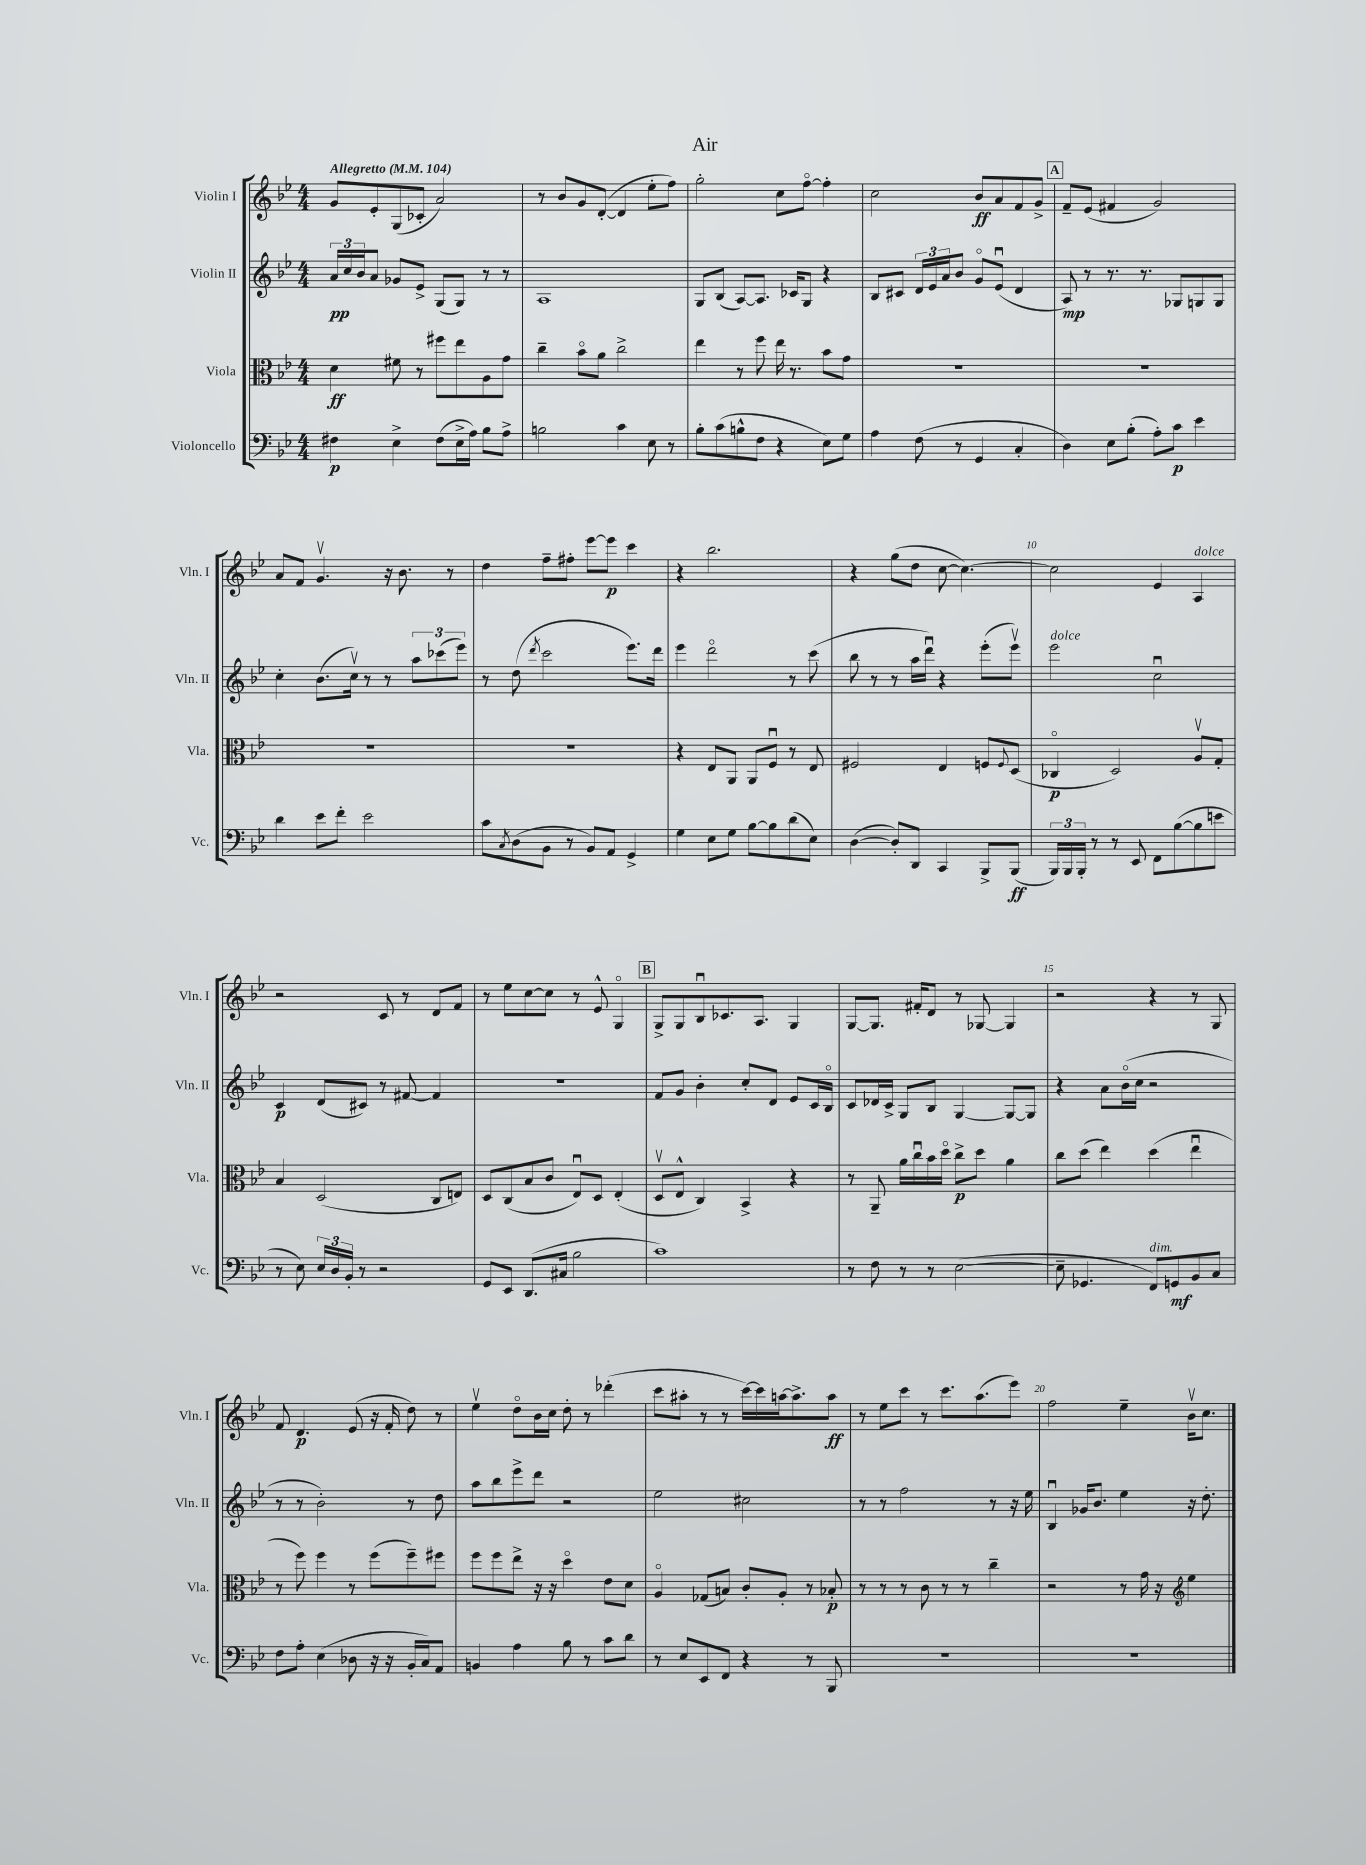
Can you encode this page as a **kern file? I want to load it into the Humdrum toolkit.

**kern	**dynam	**kern	**dynam	**kern	**dynam	**kern	**dynam
*part4	*part4	*part3	*part3	*part2	*part2	*part1	*part1
*staff4	*staff4	*staff3	*staff3	*staff2	*staff2	*staff1	*staff1
*I"Violoncello	*	*I"Viola	*	*I"Violin II	*	*I"Violin I	*
*I'Vc.	*	*I'Vla.	*	*I'Vln. II	*	*I'Vln. I	*
*clefF4	*	*clefC3	*	*clefG2	*	*clefG2	*
*k[b-e-]	*	*k[b-e-]	*	*k[b-e-]	*	*k[b-e-]	*
*M4/4	*	*M4/4	*	*M4/4	*	*M4/4	*
*MM104	*	*MM104	*	*MM104	*	*MM104	*
=1	=1	=1	=1	=1	=1	=1	=1
!	!	!	!	!	!	!LO:TX:a:B:t=Allegretto	!
4F#X\	p	4d\	ff	24a/LL	pp	8g/L	.
.	.	.	.	24cc/	.	.	.
.	.	.	.	24b-/J	.	.	.
.	.	.	.	8a/J	.	8e-'/	.
4E-^\	.	8f#X\	.	8g-X/L	.	(8G/	.
.	.	8r	.	8e-^/J	.	8c-X'/J	.
(8F#\L	.	8ff#X\L	.	(8G/L	.	2a/)	.
16E-^\L	.	8ee-\	.	8G/J)	.	.	.
16A\JJ)	.	.	.	.	.	.	.
8B-\L	.	8A\	.	8r	.	.	.
8A^\J	.	8g\J	.	8r	.	.	.
=2	=2	=2	=2	=2	=2	=2	=2
2Bn\	.	4cc~\	.	1A	.	8r	.
.	.	.	.	.	.	8b-/L	.
.	.	8b-\L	.	.	.	8g/	.
.	.	8a\J	.	.	.	([8d'/J	.
4c\	.	2cc^\	.	.	.	4d/]	.
8E-\	.	.	.	.	.	8ee-'\L	.
8r	.	.	.	.	.	8ff\J)	.
=3	=3	=3	=3	=3	=3	=3	=3
8B-'\L	.	4ee-\	.	8G/L	.	2gg'\	.
(8c\	.	.	.	(8B-/J	.	.	.
8Bn^^\	.	8r	.	[8A/L)	.	.	.
8F\J	.	8ff\	.	8.A/J]	.	.	.
4r	.	16ee-\	.	.	.	8cc\L	.
.	.	8.r	.	16c-X/KL	.	.	.
.	.	.	.	8G/J	.	[8ff\J	.
8E-\L)	.	8b-\L	.	4r	.	4ff'\]	.
8G\J	.	8g\J	.	.	.	.	.
=4	=4	=4	=4	=4	=4	=4	=4
4A\	.	1r	.	8B-/L	.	2cc\	.
.	.	.	.	8c#X/J	.	.	.
(8F\	.	.	.	24d/LL	.	.	.
.	.	.	.	24e-/	.	.	.
.	.	.	.	24a/J	.	.	.
8r	.	.	.	8b-/J	.	.	.
4GG/	.	.	.	8g/L	.	8b-/L	ff
.	.	.	.	(8e-u/J	.	8a/	.
4C'/	.	.	.	4d/	.	8f/	.
.	.	.	.	.	.	8g^/J	.
!!LO:REH:place=s1:t=A
=5	=5	=5	=5	=5	=5	=5	=5
4D\)	.	1r	.	8A/)	mp	8f~/L	.
.	.	.	.	8r	.	(8e-/J	.
8E-\L	.	.	.	8.r	.	4f#X/	.
(8B-'\J	.	.	.	.	.	.	.
.	.	.	.	8.r	.	.	.
8A'\L)	.	.	.	.	.	2g/)	.
8c\J	p	.	.	8G-X/L	.	.	.
4e-\	.	.	.	8Gn/	.	.	.
.	.	.	.	8G/J	.	.	.
!!LO:LB:g=z
=6	=6	=6	=6	=6	=6	=6	=6
4d\	.	1r	.	4cc'\	.	8a/L	.
.	.	.	.	.	.	8f/J	.
8e-\L	.	.	.	(8.b-\L	.	4.gv/	.
8f'\J	.	.	.	.	.	.	.
.	.	.	.	16ccv\Jk)	.	.	.
2e-\	.	.	.	8r	.	.	.
.	.	.	.	8r	.	16r	.
.	.	.	.	.	.	8.b-\	.
.	.	.	.	12aa\L	.	.	.
.	.	.	.	(12ccc-X\	.	.	.
.	.	.	.	.	.	8r	.
.	.	.	.	12eee-\J)	.	.	.
=7	=7	=7	=7	=7	=7	=7	=7
8c\L	.	1r	.	8r	.	4dd\	.
8qC/	.	.	.	.	.	.	.
(8D\	.	.	.	(8dd\	.	.	.
.	.	.	.	8qddd/	.	.	.
8BB-\J	.	.	.	2ccc\	.	8ff~\L	.
8r	.	.	.	.	.	8ff#X'\J	.
8BB-/L)	.	.	.	.	.	[8eee-\L	.
8AA/J	.	.	.	.	.	8eee-\J]	p
4GG^/	.	.	.	8.eee-\L)	.	4ccc\	.
.	.	.	.	16ddd\Jk	.	.	.
=8	=8	=8	=8	=8	=8	=8	=8
4G\	.	4r	.	4eee-\	.	4r	.
8E-\L	.	8E-/L	.	2ddd\	.	2.bb-\	.
8G\J	.	8AA/J	.	.	.	.	.
[8B-\L	.	8AA/L	.	.	.	.	.
8B-\]	.	8Fu/J	.	.	.	.	.
(8d\	.	8r	.	8r	.	.	.
8E-\J)	.	8E-/	.	(8ccc\	.	.	.
=9	=9	=9	=9	=9	=9	=9	=9
([4D\	.	2F#X/	.	8bb-\	.	4r	.
.	.	.	.	8r	.	.	.
8D'/L])	.	.	.	8r	.	(8gg\L	.
8DD/J	.	.	.	16aa\LL	.	8dd\J	.
.	.	.	.	16dddu\JJ)	.	.	.
4CC/	.	4E-/	.	4r	.	[8cc\	.
.	.	.	.	.	.	4.cc\_)	.
8BBB-^/L	.	8Fn/L	.	(8eee-'\L	.	.	.
.	.	8qqF/	.	.	.	.	.
(8BBB-/J	ff	(8D/J	.	8eee-v\J)	.	.	.
=10	=10	=10	=10	=10	=10	=10	=10
!	!	!	!	!LO:TX:a:i:t=dolce	!	!	!
24BBB-/LL)	.	4C-X/	p	2eee-\	.	2cc\]	.
24BBB-/	.	.	.	.	.	.	.
24BBB-'/JJ	.	.	.	.	.	.	.
8r	.	.	.	.	.	.	.
8r	.	2D/)	.	.	.	.	.
8EE-/	.	.	.	.	.	.	.
8FF\L	.	.	.	2ccu\	.	4e-/	.
([8B-\	.	.	.	.	.	.	.
!	!	!	!	!	!	!LO:TX:a:i:t=dolce	!
8B-\]	.	8Av/L	.	.	.	4A/	.
8en\J	.	8G'/J	.	.	.	.	.
!!LO:LB:g=z
=11	=11	=11	=11	=11	=11	=11	=11
8r	.	4B-/	.	4c/	p	2r	.
8E-\)	.	.	.	.	.	.	.
24E-/LL	.	(2D/	.	(8d/L	.	.	.
24D/	.	.	.	.	.	.	.
24BB-'/JJ	.	.	.	.	.	.	.
8r	.	.	.	8c#X/J)	.	.	.
2r	.	.	.	8r	.	8c/	.
.	.	.	.	[8f#X/	.	8r	.
.	.	8C/L	.	4f#/]	.	8d/L	.
.	.	8En/J)	.	.	.	8f/J	.
=12	=12	=12	=12	=12	=12	=12	=12
8GG/L	.	8D/L	.	1r	.	8r	.
8EE-/J	.	(8C/	.	.	.	8ee-\L	.
(8.DD/L	.	8B-/	.	.	.	[8cc\	.
.	.	8c/J	.	.	.	8cc\J]	.
16C#X/Jk	.	.	.	.	.	.	.
2B-\	.	8E-u/L)	.	.	.	8r	.
.	.	8D/J	.	.	.	8e-^^/	.
.	.	(4E-'/	.	.	.	4G/	.
!!LO:REH:place=s1:t=B
=13	=13	=13	=13	=13	=13	=13	=13
1c)	.	8Dv/L	.	8f/L	.	8G^/L	.
.	.	8E-^^/J	.	8g/J	.	8G/	.
.	.	4C/)	.	4b-'\	.	8B-u/	.
.	.	.	.	.	.	8.c-X/	.
.	.	4BB-^/	.	8cc'/L	.	.	.
.	.	.	.	.	.	8.A/J	.
.	.	.	.	8d/J	.	.	.
.	.	4r	.	8e-/L	.	4G/	.
.	.	.	.	16c/L	.	.	.
.	.	.	.	16B-/JJ	.	.	.
=14	=14	=14	=14	=14	=14	=14	=14
8r	.	8r	.	8c/L	.	[8G/L	.
8F\	.	8AA~/	.	16d-X/L	.	8.G/J]	.
.	.	.	.	16c^/JJ	.	.	.
8r	.	16a\LL	.	8G/L	.	.	.
.	.	16ccu\	.	.	.	16f#X'/KL	.
8r	.	16b-\	.	8B-/J	.	8d/J	.
.	.	16dd\JJ	.	.	.	.	.
([2E-\	.	8cc^\L	p	[4G/	.	8r	.
.	.	8dd\J	.	.	.	[8G-X/	.
.	.	4a\	.	8G/L_	.	4G-/]	.
.	.	.	.	8G/J]	.	.	.
=15	=15	=15	=15	=15	=15	=15	=15
8E-~\]	.	8cc\L	.	4r	.	2r	.
4.GG-X/	.	(8dd\J	.	.	.	.	.
.	.	4ee-\)	.	8a\L	.	.	.
.	.	.	.	(16b-\L	.	.	.
.	.	.	.	16cc\JJ	.	.	.
!LO:TX:a:i:t=dim.	!	!	!	!	!	!	!
8FF/L)	.	(4dd\	.	2r	.	4r	.
8GGn/	mf	.	.	.	.	.	.
8BB-/	.	4ee-u\	.	.	.	8r	.
8C/J	.	.	.	.	.	8G/	.
!!LO:LB:g=z
=16	=16	=16	=16	=16	=16	=16	=16
8F\L	.	8r	.	8r	.	8f/	.
8A'\J	.	8ff\)	.	8r	.	4.d/	p
(4E-\	.	4ff\	.	2b-'\)	.	.	.
8D-X\	.	8r	.	.	.	(8e-/	.
16r	.	(8ff\L	.	.	.	16r	.
16r	.	.	.	.	.	16f'/	.
16BB-'/LL	.	8ff~\)	.	8r	.	8dd\)	.
16C/J)	.	.	.	.	.	.	.
8AA/J	.	8ff#X\J	.	8dd\	.	8r	.
=17	=17	=17	=17	=17	=17	=17	=17
4BBn/	.	8ff\L	.	8aa\L	.	4ee-v\	.
.	.	8ff\	.	8bb-\	.	.	.
4A\	.	8ee-^\J	.	8eee-^\	.	8dd\L	.
.	.	16r	.	8ddd\J	.	16b-\L	.
.	.	16r	.	.	.	16cc\JJ	.
8B-\	.	4dd\	.	2r	.	8dd'\	.
8r	.	.	.	.	.	8r	.
8c\L	.	8e-\L	.	.	.	(4ddd-X'\	.
8d\J	.	8d\J	.	.	.	.	.
=18	=18	=18	=18	=18	=18	=18	=18
8r	.	4A/	.	2ee-\	.	8ccc\L	.
8E-/L	.	.	.	.	.	8aa#X'\J	.
8EE-/	.	(8G-X/L	.	.	.	8r	.
8FF/J	.	8Bn/J)	.	.	.	8r	.
4r	.	8c'/L	.	2cc#X\	.	[16ccc\LL)	.
.	.	.	.	.	.	16ccc\]	.
.	.	8A'/J	.	.	.	[16aan\J	.
.	.	.	.	.	.	8.aa^\]	.
8r	.	8r	.	.	.	.	.
8BBB-/	.	8B-X'/	p	.	.	8aa\J	ff
=19	=19	=19	=19	=19	=19	=19	=19
1r	.	8r	.	8r	.	8r	.
.	.	8r	.	8r	.	8ee-\L	.
.	.	8r	.	2ff\	.	8ccc\J	.
.	.	8c\	.	.	.	8r	.
.	.	8r	.	.	.	8.ccc\L	.
.	.	8r	.	.	.	.	.
.	.	.	.	.	.	(8.aa\	.
.	.	4cc~\	.	8r	.	.	.
.	.	.	.	16r	.	8eee-\J)	.
.	.	.	.	16ee-\	.	.	.
=20	=20	=20	=20	=20	=20	=20	=20
1r	.	2r	.	4B-u/	.	2ff\	.
.	.	.	.	16g-X/KL	.	.	.
.	.	.	.	8.b-/J	.	.	.
.	.	8r	.	4ee-\	.	4ee-~\	.
.	.	16g\	.	.	.	.	.
.	.	16r	.	.	.	.	.
*	*	*clefG2	*	*	*	*	*
.	.	4ee-\	.	16r	.	16b-v\KL	.
.	.	.	.	8.dd'\	.	8.cc\J	.
==	==	==	==	==	==	==	==
*-	*-	*-	*-	*-	*-	*-	*-
